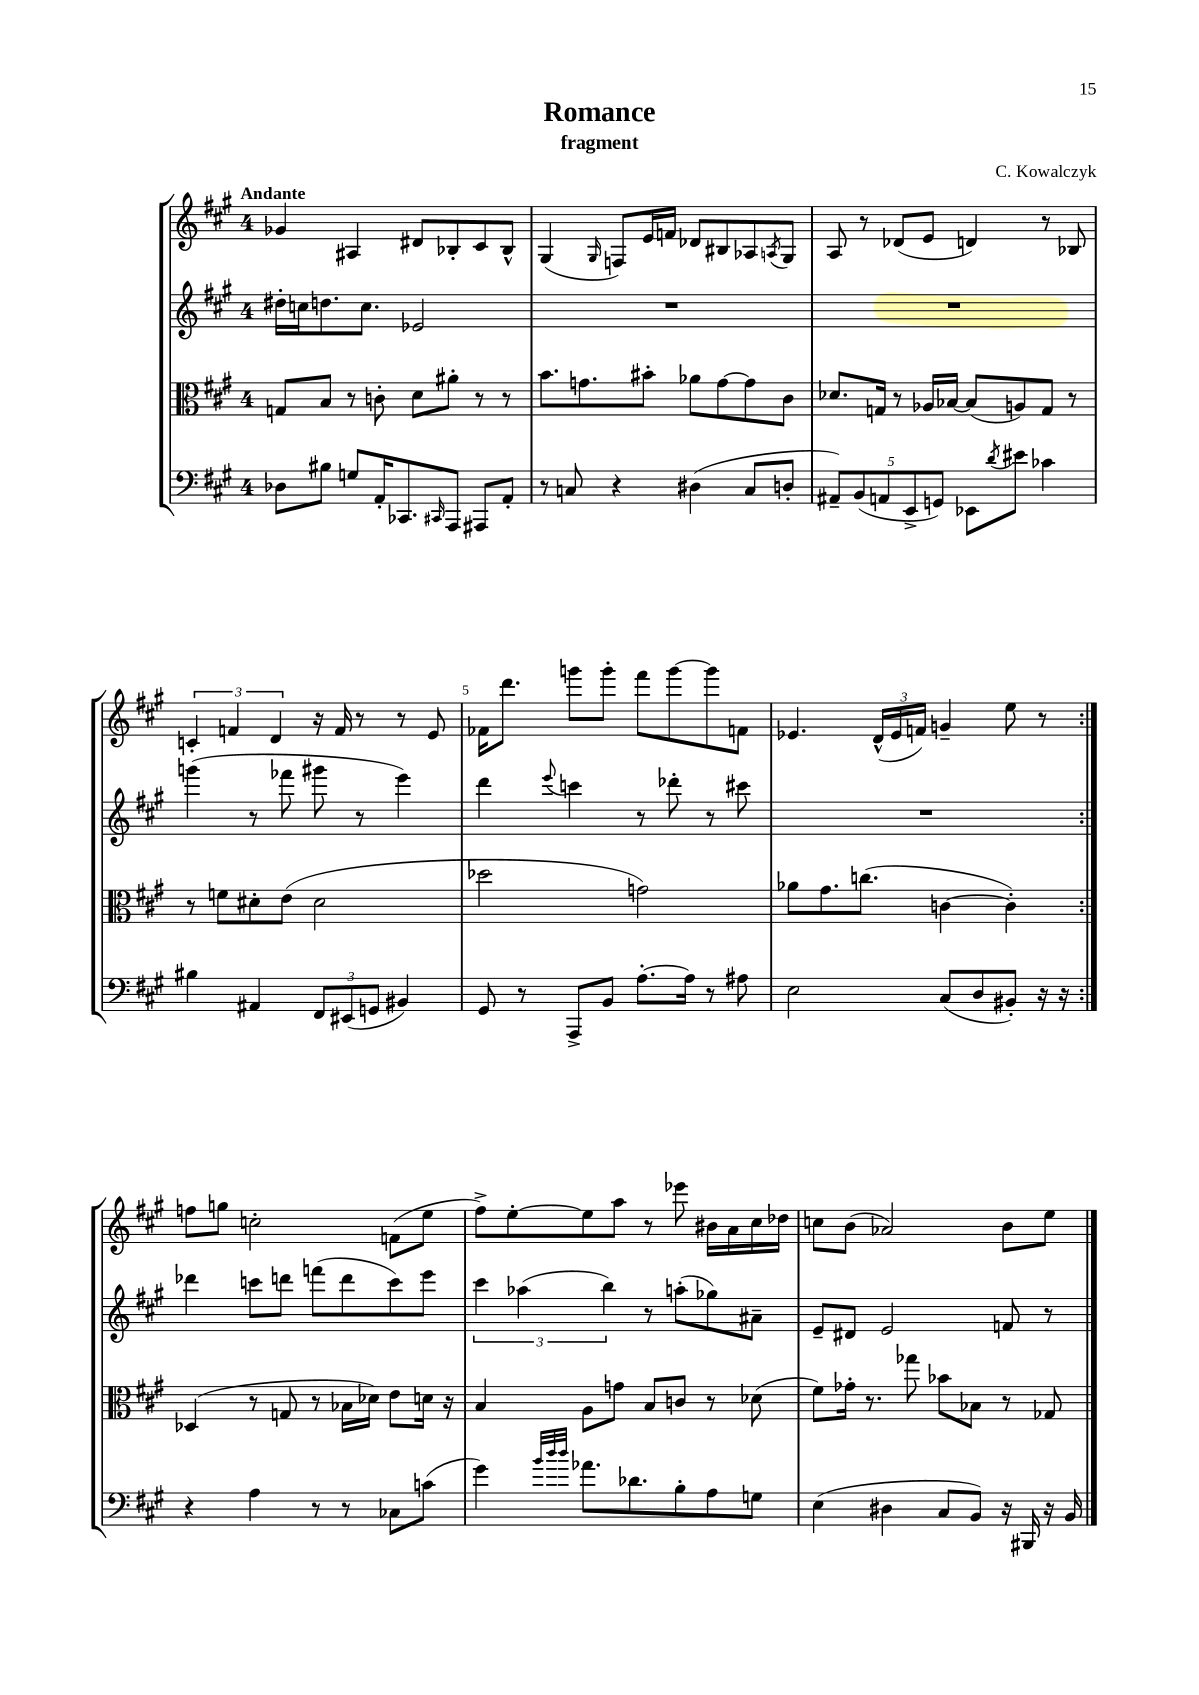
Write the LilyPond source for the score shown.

\header { title = "Romance" composer = "C. Kowalczyk" subtitle = "fragment" }
<<
\new StaffGroup <<
\new Staff = "s0" {
    \clef treble \key a \major \once \override Staff.TimeSignature.style = #'single-digit \time 4/4 \tempo "Andante"
    \repeat volta 2 { ges'4 ais4 dis'8 bes8-. cis'8 bes8-^ |
    gis4( \grace { gis16 } f8) e'16 f'16 des'8 bis8 aes8 \acciaccatura { a8 } gis8 |
    a8 r8 des'8( e'8 d'4) r8 bes8 |
    \tuplet 3/2 { c'4-. f'4 d'4 } r16 f'16 r8 r8 e'8 |
    fes'16 d'''8. g'''8 g'''8-. fis'''8 g'''8~ g'''8 f'8 |
    ees'4. \tuplet 3/2 { d'16-^( ees'16 f'16) } g'4-- e''8 r8 | }
    f''8 g''8 c''2-. f'8( e''8 |
    fis''8->) e''8~-. e''8 a''8 r8 ees'''8 bis'16 a'16 cis''16 des''16 |
    c''8 b'8( aes'2) b'8 e''8 \bar "|." |
}
\new Staff = "s1" {
    \clef treble \key a \major \once \override Staff.TimeSignature.style = #'single-digit \time 4/4
    \repeat volta 2 { dis''16-. c''16 d''8. c''8. ees'2 |
    R1 |
    R1 |
    g'''4( r8 fes'''8 gis'''8 r8 e'''4) |
    d'''4 \appoggiatura { e'''8 } c'''4 r8 des'''8-. r8 cis'''8 |
    R1 | }
    des'''4 c'''8 d'''8 f'''8( d'''8 c'''8) e'''8 |
    \tuplet 3/2 { cis'''4 aes''4( b''4) } r8 a''8-.( ges''8) ais'8-- |
    e'8-- dis'8 e'2 f'8 r8 \bar "|." |
}
\new Staff = "s2" {
    \clef alto \key a \major \once \override Staff.TimeSignature.style = #'single-digit \time 4/4
    \repeat volta 2 { g8 b8 r8 c'8-. d'8 ais'8-. r8 r8 |
    b'8. g'8. bis'8-. aes'8 g'8~ g'8 cis'8 |
    des'8. g16 r8 aes16 bes16~ bes8( a8) g8 r8 |
    r8 f'8 dis'8-. e'8( dis'2 |
    des''2 g'2) |
    aes'8 gis'8. c''8.( c'4~ c'4-.) | }
    des4( r8 g8 r8 bes16 des'16) e'8 d'16 r16 |
    b4 a8 g'8 b8 c'8 r8 des'8( |
    fis'8) ges'16-. r8. ges''8 bes'8 bes8 r8 ges8 \bar "|." |
}
\new Staff = "s3" {
    \clef bass \key a \major \once \override Staff.TimeSignature.style = #'single-digit \time 4/4
    \repeat volta 2 { des8 bis8 g8 a,16-. ces,8. \grace { cis,16 } a,,8 ais,,8 a,8-. |
    r8 c8 r4 dis4( c8 d8-. |
    \tuplet 5/4 { ais,8--) b,8( a,8 e,8-> g,8) } ees,8 \acciaccatura { d'8 } eis'8 ces'4 |
    bis4 ais,4 \tuplet 3/2 { fis,8 eis,8( g,8 } bis,4) |
    gis,8 r8 a,,8-> b,8 a8.~-. a16 r8 ais8 |
    e2 cis8( d8 bis,8-.) r16 r16 | }
    r4 a4 r8 r8 ces8 c'8( |
    gis'4) \grace { b'32 d''32 d''32 } aes'8. des'8. b8-. a8 g8 |
    e4( dis4 cis8 b,8) r16 bis,,16 r16 b,16 \bar "|." |
}
>>
>>
\layout { \context { \Score \override BarNumber.break-visibility = ##(#f #t #t) barNumberVisibility = #(every-nth-bar-number-visible 5) } }
